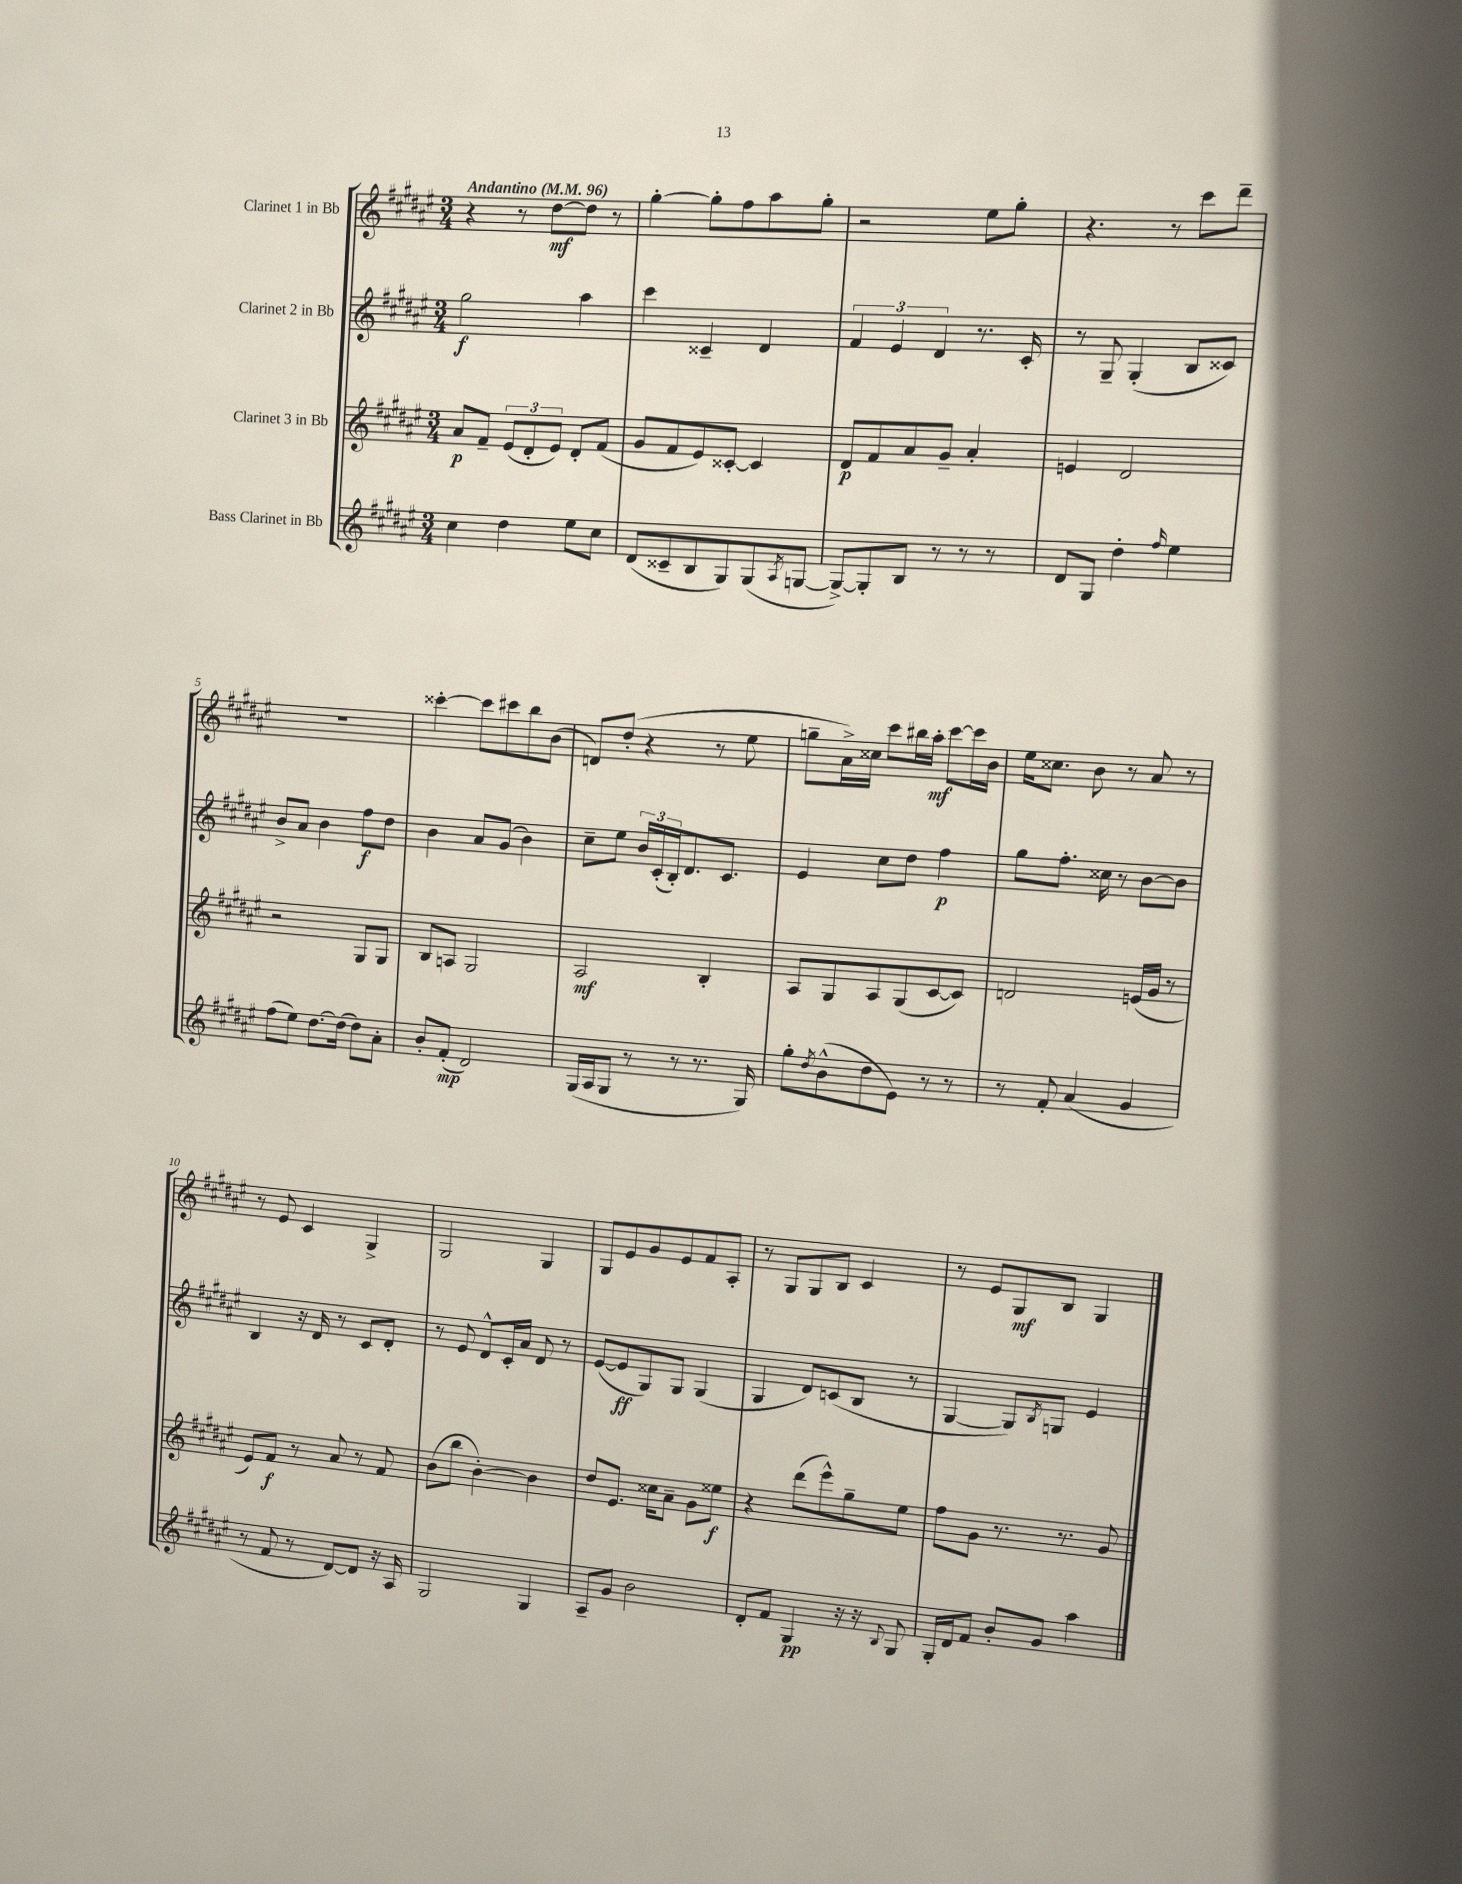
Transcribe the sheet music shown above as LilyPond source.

<<
\new StaffGroup <<
\new Staff = "s0" \with { instrumentName = "Clarinet 1 in Bb" } {
    \clef treble \key fis \major \numericTimeSignature \time 3/4 \tempo "Andantino" 4 = 96
    r4 r8 dis''8~\mf dis''8 r8 |
    gis''4~-. gis''8-. fis''8 ais''8 gis''8-. |
    r2 eis''8 gis''8-. |
    r4. r8 cis'''8 dis'''8-- |
    R2. |
    cisis'''4~-. cisis'''8 cis'''8 b''8 b'8( |
    d'8) dis''8-.( r4 r8 eis''8 |
    g''8-- ais'16->) cisis''16 cis'''8 bis''16 ais''16-.\mf cis'''8~ cis'''16 b'16 |
    eis''16 cisis''8. b'8 r8 ais'8 r8 |
    r8 eis'8 cis'4 gis4-> |
    gis2 gis4 |
    gis8 eis'8 gis'8 eis'8 fis'8 ais8-. |
    r8 gis8 gis8 b8 cis'4 |
    r8 eis'8 gis8\mf b8 gis4 \bar "|." |
}
\new Staff = "s1" \with { instrumentName = "Clarinet 2 in Bb" } {
    \clef treble \key fis \major \numericTimeSignature \time 3/4
    gis''2\f ais''4 |
    cis'''4 cisis'4-- dis'4 |
    \tuplet 3/2 { fis'4 eis'4 dis'4 } r8. cis'16-. |
    r8 gis8-- gis4-.( b8 cisis'8) |
    b'8-> ais'8 b'4 fis''8\f dis''8 |
    b'4 ais'8 gis'8( b'4) |
    cis''8-- eis''8 \tuplet 3/2 { b'16 cis'16-.( b16-.) } dis'8. cis'8. |
    eis'4 cis''8 dis''8 fis''4\p |
    gis''8 fis''8.-. cisis''16 r8 b'8~ b'8 |
    b4 r16 dis'16 r8 cis'8 dis'8-. |
    r8 eis'8 dis'8-^ cis'16-. ais'16 dis'8 r8 |
    eis'8~( eis'8\ff gis8) gis8 gis4( |
    gis4 dis'8) c'8( b8 r8 |
    gis4~ gis8) \acciaccatura { b8 } g8 eis'4 \bar "|." |
}
\new Staff = "s2" \with { instrumentName = "Clarinet 3 in Bb" } {
    \clef treble \key fis \major \numericTimeSignature \time 3/4
    ais'8\p fis'8-- \tuplet 3/2 { eis'8( dis'8-. eis'8) } dis'8-. fis'8( |
    gis'8 fis'8 eis'8) cisis'8~-. cisis'4 |
    dis'8\p fis'8 ais'8 gis'8-- ais'4-. |
    e'4 dis'2 |
    r2 gis8 gis8 |
    b8 a8 gis2 |
    ais2\mf b4-. |
    ais8 gis8 ais8 gis8( cis'8~ cis'8) |
    d'2 e'16( gis'16 r8 |
    eis'8) fis'8\f r8 ais'8 r8 fis'8 |
    b'8( b''8 b'4~-.) b'4 |
    dis''8 eis'8. cisis''16 ais'8-- gis'8 eisis''8\f |
    r4 dis'''8( eis'''8-^) gis''8-- eis''8 |
    fis''8 gis'8 r8. r8. gis'8 \bar "|." |
}
\new Staff = "s3" \with { instrumentName = "Bass Clarinet in Bb" } {
    \clef treble \key fis \major \numericTimeSignature \time 3/4
    cis''4 dis''4 eis''8 cis''8 |
    dis'8( cisis'8-- b8 gis8) gis8( \acciaccatura { ais8 } g8~ |
    g8~->) g8-. b8 r8 r8 r8 |
    dis'8 gis8 dis''4-. \grace { fis''16 } eis''4 |
    fis''8( eis''8) dis''8.~ dis''16( dis''8) ais'8-. |
    b'8-. fis'8-.\mp( dis'2) |
    gis16( ais16 gis8 r8 r8 r8. gis16) |
    gis''8-. \acciaccatura { dis''8 } b'8-^( dis''8 eis'8) r8 r8 |
    r8 fis'8-. ais'4( gis'4 |
    r8 fis'8 r8 dis'8~) dis'8 r16 ais16 |
    gis2 gis4 |
    ais8-- gis'8 b'2 |
    dis'8-. fis'8 gis4\pp r16 r16 \appoggiatura { b8 } gis8 |
    gis16-. dis'16 fis'8 b'8-. gis'8 ais''4 \bar "|." |
}
>>
>>
